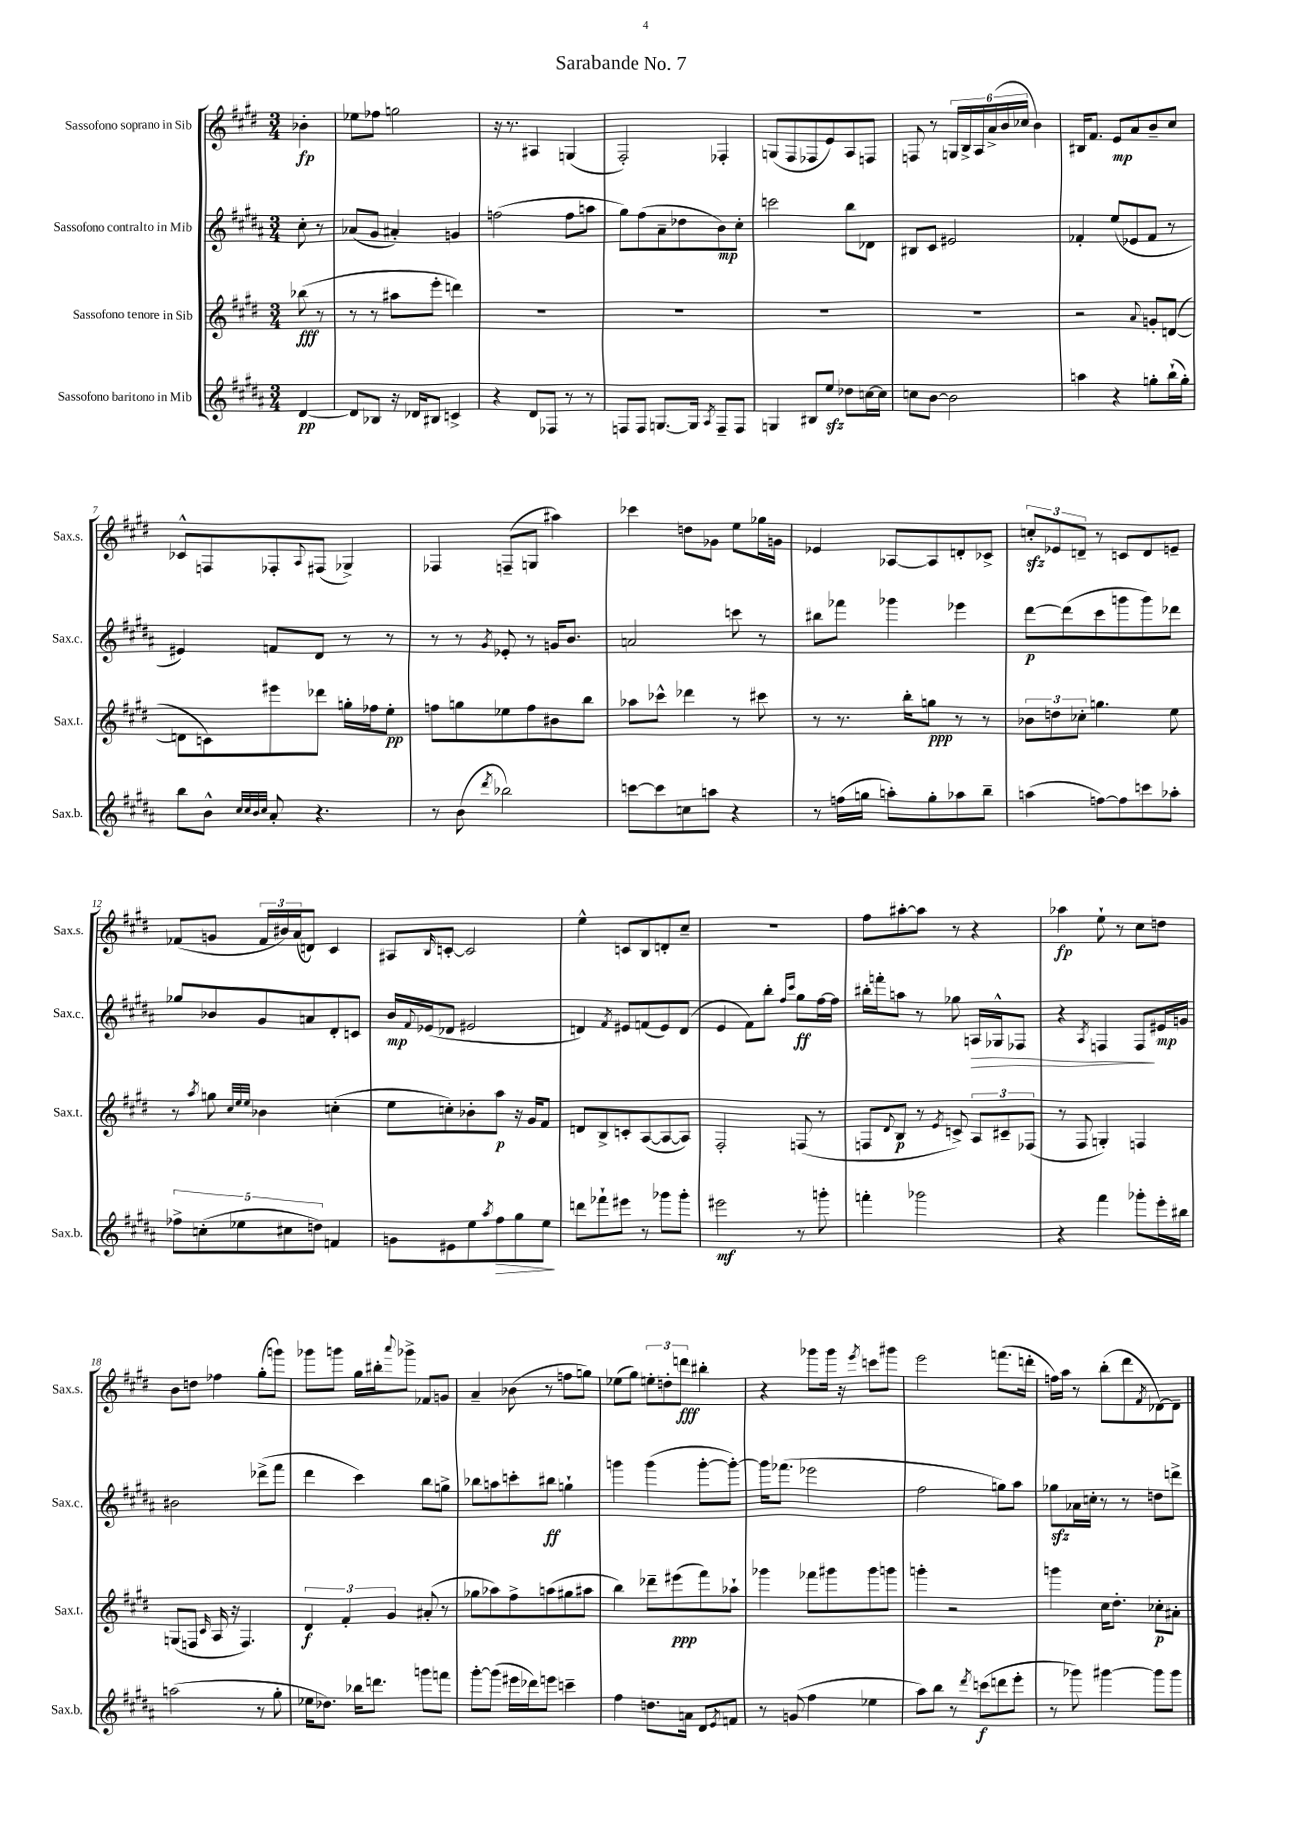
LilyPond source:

\header { title = "Sarabande No. 7" }
<<
\new StaffGroup <<
\new Staff = "s0" \with { instrumentName = "Sassofono soprano in Sib" shortInstrumentName = "Sax.s." } {
    \clef treble \key e \major \numericTimeSignature \time 3/4 \partial 4
    bes'4-.\fp |
    ees''8 fes''8 g''2 |
    r16 r8. ais4 g4( |
    fis2-.) fes4-. |
    g8( fis8 fes8 e'8) a8 f8 |
    f8 r8 \tuplet 6/4 { g16 b16-> a16 a'16->( b'16 ces''16 } b'4) |
    bis16 fis'8. e'8\mp a'8 b'8-- cis''8 |
    ces'8-^ f8 fes8-. \appoggiatura { a8 } fis8( ges4->) |
    fes4 f8--( g8 ais''4) |
    ces'''4 d''8 ges'8 e''8 ges''16 g'16 |
    ees'4 aes8~ aes8 d'8-. ces'8-> |
    \tuplet 3/2 { c''8-.\sfz ees'8 d'8-- } r8 c'8 d'8 e'8-- |
    fes'8( g'8 \tuplet 3/2 { fes'16 bis'16) a'16( } d'8) cis'4 |
    ais8 \grace { b16 } c'8~-. c'2 |
    e''4-^ c'8 b8 d'8-. cis''8-- |
    R2. |
    fis''8 ais''8~-. ais''8 r8 r4 |
    aes''4\fp e''8-! r8 cis''8 d''8 |
    b'8 d''8 fes''4 gis''8-.( g'''8) |
    ges'''8 g'''8 gis''16 bis''16-. \appoggiatura { a'''8 } ges'''8-> fes'8 g'8 |
    a'4-- bes'8( r8 f''8 g''8) |
    ees''8( gis''8) \tuplet 3/2 { e''8-. d''8-. d'''8\fff } bis''4-. |
    r4 ges'''8 ges'''16 r16 \acciaccatura { e'''8 } c'''8 gis'''8 |
    e'''2 f'''8.( d'''16-. |
    f''16) a''16 r8 b''8-.( dis'''8 \acciaccatura { fis'8 } des'8~) des'8-- \bar "|." |
}
\new Staff = "s1" \with { instrumentName = "Sassofono contralto in Mib" shortInstrumentName = "Sax.c." } {
    \clef treble \key b \major \numericTimeSignature \time 3/4 \partial 4
    cis''8-. r8 |
    aes'8( gis'8 ais'4-.) g'4 |
    f''2( f''8 a''8 |
    gis''8) fis''8( ais'8-- des''8 b'8\mp) cis''8-. |
    c'''2 b''8 des'8 |
    bis8 cis'8 eis'2 |
    fes'4-. e''8( ees'8 fes'8 r8 |
    eis'4) f'8 dis'8 r8 r8 |
    r8 r8 \acciaccatura { gis'8 } ees'8-. r8 g'16 b'8. |
    a'2 c'''8 r8 |
    bis''8 fes'''8 ges'''4 ees'''4 |
    dis'''8~\p dis'''8( cis'''8 g'''8 g'''8) des'''8 |
    ges''8 bes'8 gis'8 a'8 dis'8-. c'8 |
    b'16\mp \appoggiatura { fis'8 } ees'16( des'8 eis'2 |
    d'4) \acciaccatura { fis'8 } eis'8 f'8( eis'8) d'8( |
    e'4 fis'8) b''8-. \grace { fis''16 cis'''16 } gis''8\ff fis''16~ fis''16 |
    bis''16-. f'''16-. a''8 r8 ges''8 a16\> ges16-^ fes8 |
    r4 \acciaccatura { ais8 } f4 f8\! eis'16\mp g'16 |
    bis'2 des'''8->( fis'''8 |
    dis'''4 cis'''4) b''8 g''8-> |
    bes''8 a''8 c'''8-. bis''8\ff g''4-! |
    g'''4 g'''4( g'''8~-. g'''8~-.) |
    g'''16 fes'''8.( ees'''2 |
    fis''2 g''8) ais''8 |
    ges''8\sfz aes'16 c''16-. r8 r8 d''8 d'''8-> \bar "|." |
}
\new Staff = "s2" \with { instrumentName = "Sassofono tenore in Sib" shortInstrumentName = "Sax.t." } {
    \clef treble \key e \major \numericTimeSignature \time 3/4 \partial 4
    bes''8\fff( r8 |
    r8 r8 ais''8 e'''8-. d'''4) |
    R2. |
    R2. |
    R2. |
    R2. |
    r2 \appoggiatura { a'8 } g'8-. d'8~( |
    d'8 c'8) eis'''8 des'''8 g''16-. fes''16 e''8-.\pp |
    f''8 g''8 ees''8 f''8 bis'8 b''8 |
    aes''8 ces'''8-^ des'''4 r8 cis'''8 |
    r8 r8. b''16-. g''8\ppp r8 r8 |
    \tuplet 3/2 { bes'8 d''8 ces''8-. } g''4. e''8 |
    r8 \acciaccatura { a''8 } g''8 \grace { cis''32 e''32 e''32 } bes'4 c''4-.( |
    e''8 c''8-.) bes'8-. a''8\p r16 gis'16 fis'8 |
    d'8 b8-> c'8-. a8~( a8~ a8) |
    fis2-. f8( r8 |
    f8 \appoggiatura { dis'8 } b8\p r8 \acciaccatura { e'8 } c'8->) \tuplet 3/2 { a8 cis'8-- fes8( } |
    r8 fis8 g4-.) f4 |
    g8( f8 \grace { cis'16 } a16 r16 f4.) |
    \tuplet 3/2 { dis'4\f fis'4-. gis'4 } ais'8-.( r8 |
    ges''8 aes''8) fis''8-> a''8( gis''8 ais''8 |
    b''4) des'''8-- eis'''8\ppp( fis'''8) aes''8-! |
    ges'''4 fes'''8 gis'''8 gis'''8 g'''8 |
    g'''4-. r2 |
    g'''4 cis''16 dis''8.-. ces''8-.\p ais'8-. \bar "|." |
}
\new Staff = "s3" \with { instrumentName = "Sassofono baritono in Mib" shortInstrumentName = "Sax.b." } {
    \clef treble \key b \major \numericTimeSignature \time 3/4 \partial 4
    dis'4~\pp |
    dis'8 bes8 r16 des'16 bis8 c'4-> |
    r4 dis'8 fes8 r8 r8 |
    f8 f8 g8.~ g16 \acciaccatura { ais8 } f8-- f8 |
    g4 bis8 e''8\sfz des''8 c''16~ c''16 |
    c''8 b'8~ b'2 |
    a''4 r4 g''8-. b''16-!( g''16-.) |
    b''8 b'8-^ \grace { cis''32 cis''32 b'32 cis''32 } ais'8-. r4. |
    r8 b'8( \acciaccatura { dis'''8 } bes''2) |
    c'''8~ c'''8 c''8 a''8 r4 |
    r8 f''16( g''16 a''8-.) g''8-. aes''8 b''8-- |
    a''4( f''8~) f''8 c'''8 aes''8-. |
    \tuplet 5/4 { fes''8-> c''8-.( ees''8 cis''8 d''8) } f'4 |
    g'8 eis'8 e''8 \acciaccatura { ais''8 } fis''8\> gis''8 e''8\! |
    d'''8 fes'''8-! eis'''8 r8 ges'''8 ges'''8-. |
    eis'''2\mf r8 g'''8-. |
    f'''4-. ges'''2 |
    r4 fis'''4 ges'''8-. e'''16-. bis''16 |
    a''2( r8 gis''8-. |
    ees''16 des''8.) bes''16 d'''8. g'''8 f'''8 |
    gis'''8~-. gis'''8( eis'''16 des'''16) e'''8 c'''4-- |
    fis''4 d''8. a'16 dis'8 \acciaccatura { e'8 } f'8 |
    r8 g'8( fis''4 ees''4 |
    ais''8) b''8 r8 \acciaccatura { dis'''8 } c'''8\f( d'''8 e'''8-. |
    r8 ges'''8) gis'''4~ gis'''8 gis'''8 \bar "|." |
}
>>
>>
